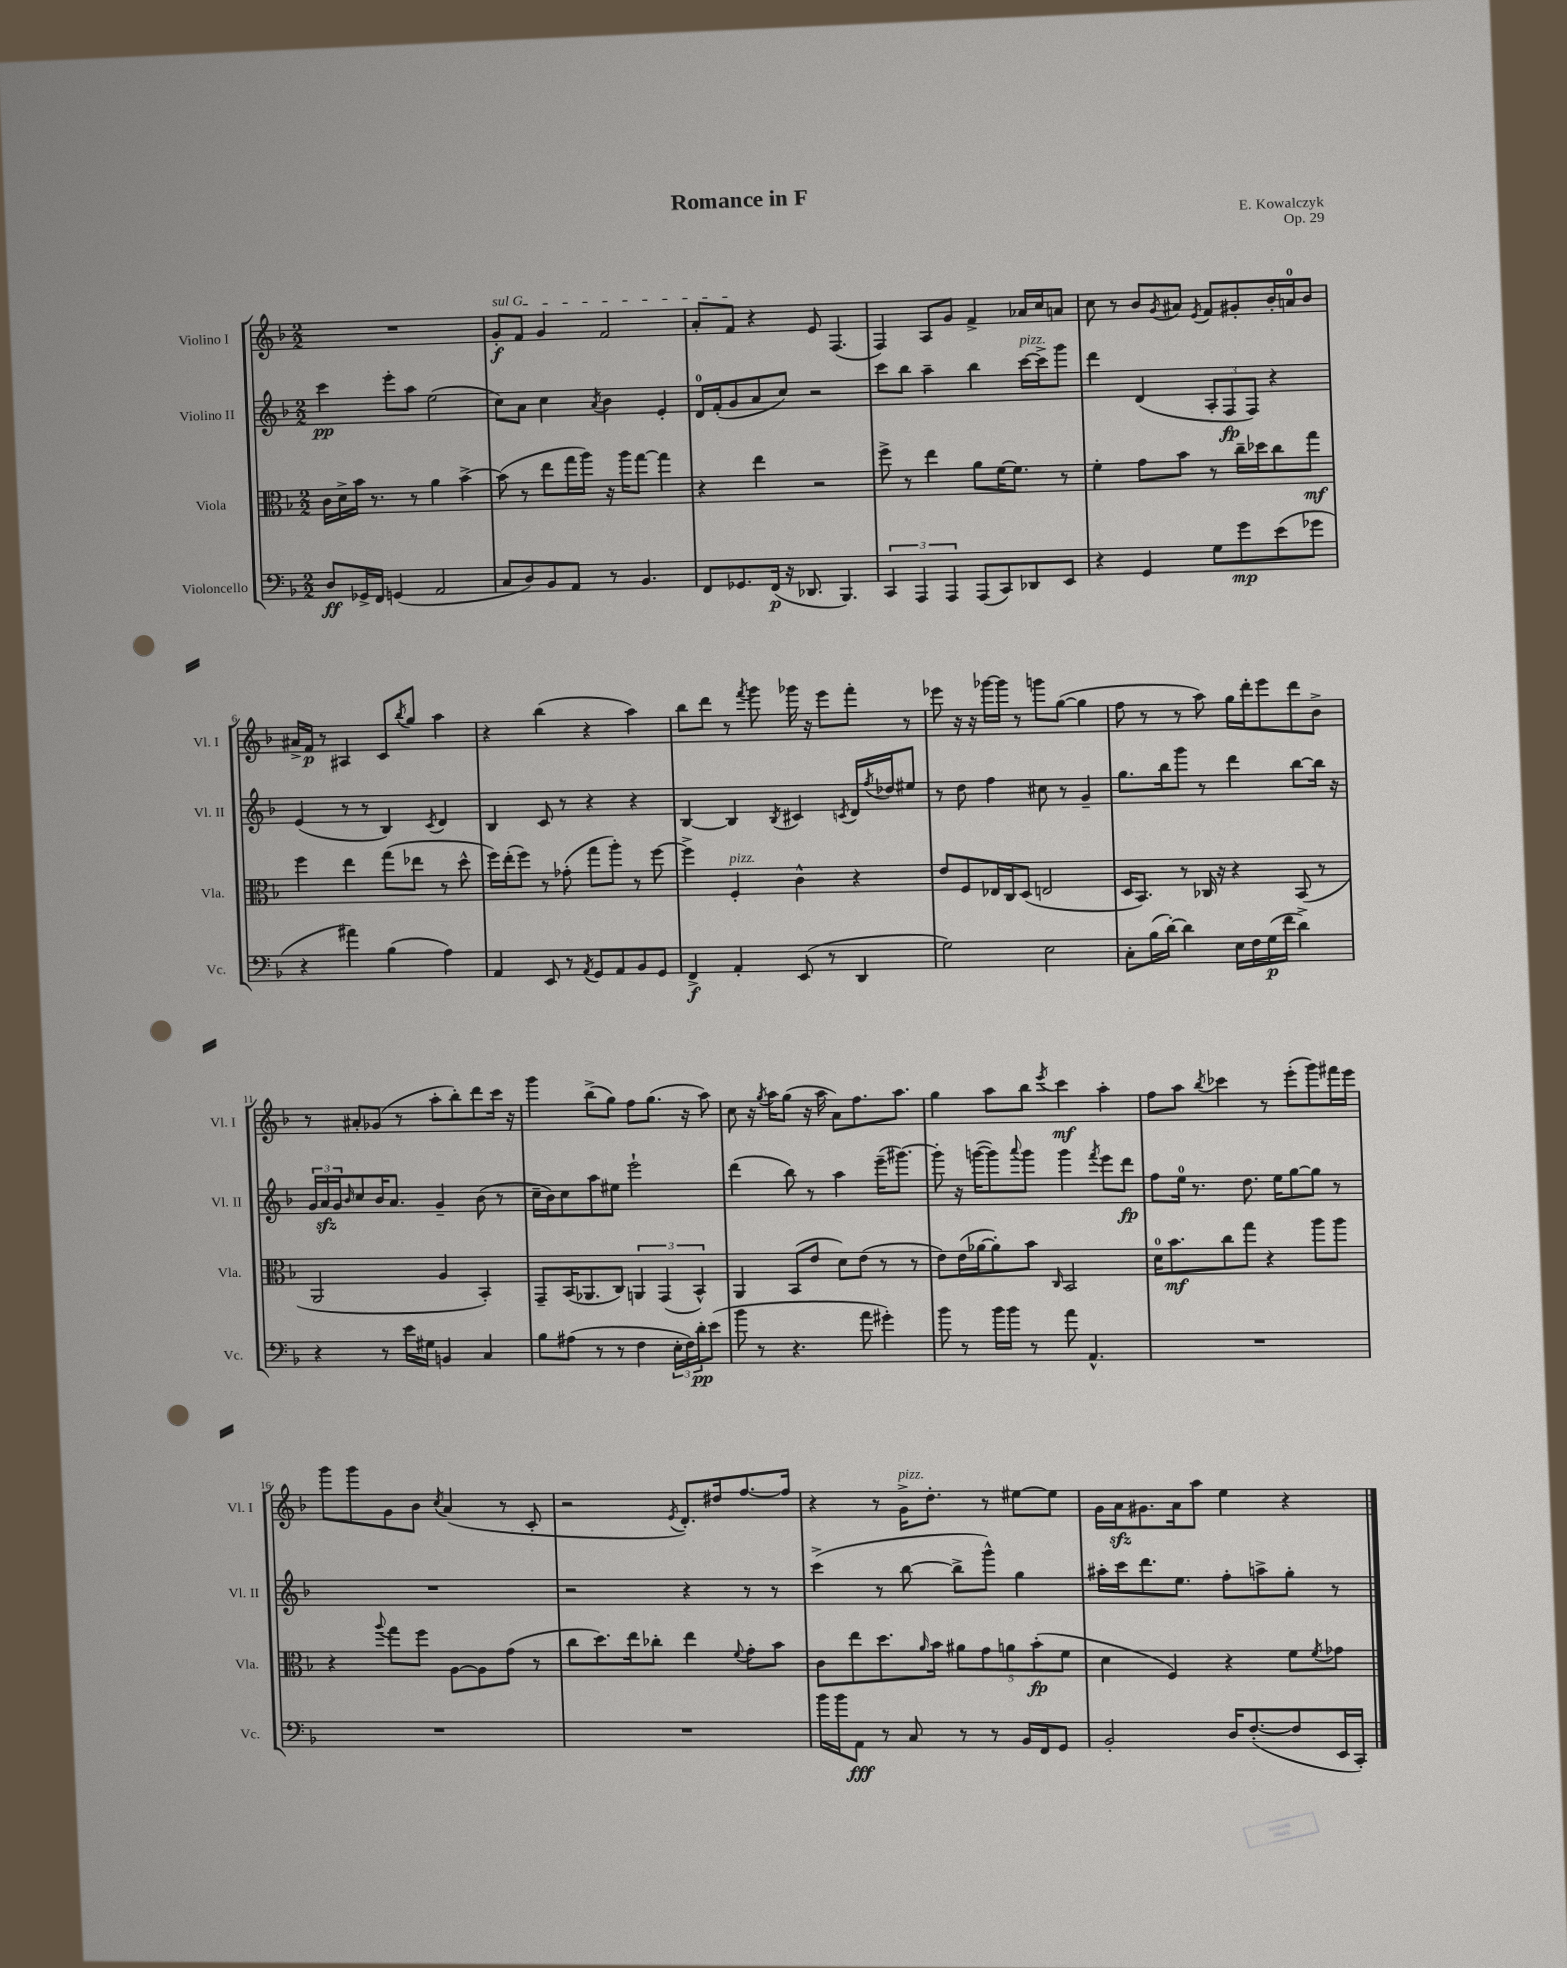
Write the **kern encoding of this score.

**kern	**kern	**kern	**kern
*staff4	*staff3	*staff2	*staff1
*clefF4	*clefC3	*clefG2	*clefG2
*k[b-]	*k[b-]	*k[b-]	*k[b-]
*M2/2	*M2/2	*M2/2	*M2/2
8D	16c	4ccc	1r
.	16d^	.	.
16GG-^	16b-	.	.
16FF	8.r	.	.
(4GG	.	8eee'	.
.	8r	8aa	.
2AA	4a	(2ee	.
.	[4b-^	.	.
=	=	=	=
8C	(8b-]	8cc)	8g'
8D)	8r	8a	8f
8BB-	8ee	4cc	4g
8AA	16gg	.	.
.	16aa)	.	.
.	.	8qa	.
8r	16r	4b-	2f
.	16aa	.	.
4.BB-	[8gg	.	.
.	4gg]	4e'	.
=	=	=	=
8FF	4r	16d	8a'
.	.	(16f'	.
8.GG-	.	8g	8f
.	4ee	8a	4r
(16FF	.	.	.
16r	.	8cc)	.
8.DD-	.	.	.
.	2r	2r	8e
4.BBB-)	.	.	(4.F
=	=	=	=
6CC	8ff^	8ccc	4F)
.	8r	8bb-	.
6AAA	.	.	.
.	4ee	4aa~	8A
6AAA	.	.	.
.	.	.	8g
(8AAA	8a	4bb-	4f^
8CC)	[16f	.	.
.	8.f]	.	.
8DD-	.	[16ccc	16a-
.	.	16ccc^]	16cc
8EE	8r	8ggg	8a
=	=	=	=
4r	4f'	4ddd	8cc
.	.	.	8r
4GG	8g	(4d	8b-
.	.	.	8qg
.	8b-	.	8a#
.	.	.	8qe
8G	8r	12A'	8f
.	.	12F	.
8g	16cc~	.	8g#'
.	.	12F)	.
.	16dd-	.	.
(8e	8cc	4r	16b-'
.	.	.	16a
8g-	8gg	.	8b-
=	=	=	=
4r	4ff	(4e	16a#^
.	.	.	16f
.	.	.	8r
4a#)	4ee	8r	4A#
.	.	8r	.
(4B-	(8gg	4B-)	8c
.	.	.	8qbb-
.	8ee-	.	8gg
.	.	8qc	.
4A)	8r	4d	4aa
.	8dd^^	.	.
=	=	=	=
4AA	16ff)	4B-	4r
.	(16ee'	.	.
.	8ff)	.	.
8EE	8r	8c	(4bb-
8r	(8g-'	8r	.
8qAA	.	.	.
8GG	8gg	4r	4r
8AA	8aa')	.	.
8BB-	8r	4r	4aa)
8GG	[8ff	.	.
=	=	=	=
4FF^	4ff^]	[4B-	8bb-
.	.	.	8ddd
4AA'	4F'	4B-]	8r
.	.	.	8qfff
.	.	.	8ggg
.	.	8qB-	.
(8EE	4c^^	4c#	16ggg-
.	.	.	16r
8r	.	.	8eee
.	.	8qc	.
4DD	4r	16d	8fff'
.	.	8qff	.
.	.	16dd-	.
.	.	8ee#	8r
=	=	=	=
2G)	8e	8r	8eee-
.	8F	8dd	16r
.	.	.	16r
.	16E-	4ff	[16ggg-
.	16C	.	16ggg-]
.	(8D	.	8r
2E	2E	8cc#	8ggg
.	.	8r	([8gg
.	.	4g~	4gg]
=	=	=	=
8C'	16D	8.gg	8ff
.	8.BB-)	.	.
(16B-	.	.	8r
[16d')	.	16bb-	.
4d]	8r	8ggg	8r
.	16C-	8r	8aa)
.	16r	.	.
16E	4r	4ddd	16gg
16F	.	.	16ddd'
(16G	.	.	8eee
16f	.	.	.
4d^)	(8BB-	[8bb-	8ddd
.	8r	16bb-]	8b-^
.	.	16r	.
=	=	=	=
4r	2AA	24g	8r
.	.	24a	.
.	.	24g	.
.	.	16qqb-	.
.	.	8cc	8a#'
8r	.	16b-	(8g-
.	.	8.a	.
16e	.	.	8r
16G#	.	.	.
4BB	4A	4g~	8aa'
.	.	.	8bb-')
4C	4BB-')	(8b-	8ddd
.	.	8r	16ccc
.	.	.	16r
=	=	=	=
8B-	8GG~	16cc~	4ggg
.	.	16b-)	.
(8A#	(16BB-	8cc	.
.	8.AA-	.	.
8r	.	8aa	(8bb-^
8r	8C)	8ee#	8gg)
4F	6AA	2eee`	8ff
.	.	.	(8.gg
.	(6GG	.	.
24E'	.	.	.
24F)	.	.	.
.	.	.	16r
24d'	6BB-^^)	.	.
(8e	.	.	8aa)
=	=	=	=
8b-	4AA	(4ddd	8cc
8r	.	.	16r
.	.	.	8qgg
.	.	.	16aa
4.r	(8BB-	8bb-)	(8gg
.	8e	8r	16r
.	.	.	16aa
.	8d)	4aa	8a)
8a	(8e	.	8.ff
4g#')	8r	(16eee~	.
.	.	[8.ggg#)	8.aa
.	8r	.	.
=	=	=	=
8b-	8e)	8ggg#']	4gg
8r	(16e	16r	.
.	[16a-	([16ggg	.
16b-	8a-'])	8ggg])	8aa
16b-	.	.	.
.	.	8qqaaa	.
8r	8b-	8ggg	8bb-
.	16qqC	.	8qeee
8a	2BB-	4ggg	4ccc
4.AA^^	.	.	.
.	.	8qfff	.
.	.	8eee	4aa'
.	.	8ddd	.
=	=	=	=
1r	16d	8ff	8ff
.	8.b-	.	.
.	.	16ee	8aa
.	.	8.r	.
.	.	.	8qbb-
.	8cc	.	4ccc-
.	8gg	8.dd	.
.	4r	.	8r
.	.	16ee	.
.	.	[8gg	(8eee'
.	8aa	8gg]	8ggg)
.	8aa	8r	16fff#
.	.	.	16eee
=	=	=	=
1r	4r	1r	8ggg
.	.	.	8ggg
.	8qqaa	.	.
.	8gg	.	8g
.	8ff	.	8b-
.	.	.	8qcc
.	[8A	.	(4a
.	8A]	.	.
.	(8g	.	8r
.	8r	.	8c'
=	=	=	=
1r	8cc	2r	2r
.	8.dd)	.	.
.	16ee	.	.
.	8cc-'	.	.
.	.	.	8qe
.	4ee	4r	8.d')
.	.	.	16dd#
.	8qqf	.	.
.	8g'	8r	[8.ff
.	8b-	8r	.
.	.	.	16ff]
=	=	=	=
16b-	8c	(4ccc^	4r
16b-	.	.	.
8AA	8ee	.	.
8r	8.dd	8r	8r
8C	.	[8bb-	16g^
.	16qqa	.	.
.	16b-	.	8.dd'
8r	10a#	8bb-^]	.
.	10g	.	.
8r	.	8ggg^^)	8r
.	10a	.	.
16BB-	.	4gg	[8ee#
.	(10b-'	.	.
16FF	.	.	.
8GG	.	.	8ee#]
.	10f	.	.
=	=	=	=
2BB-'	4d	16aa#'	16g
.	.	16ccc	16a
.	.	8.ddd	8.g#
.	4F)	.	.
.	.	8.ee	16a
.	.	.	8aa
16D	4r	8ff'	4ee
([8.F'	.	.	.
.	.	8aa^	.
8F]	8f	8gg'	4r
.	8qf	.	.
16EE	8g-	8r	.
16CC')	.	.	.
==	==	==	==
*-	*-	*-	*-
